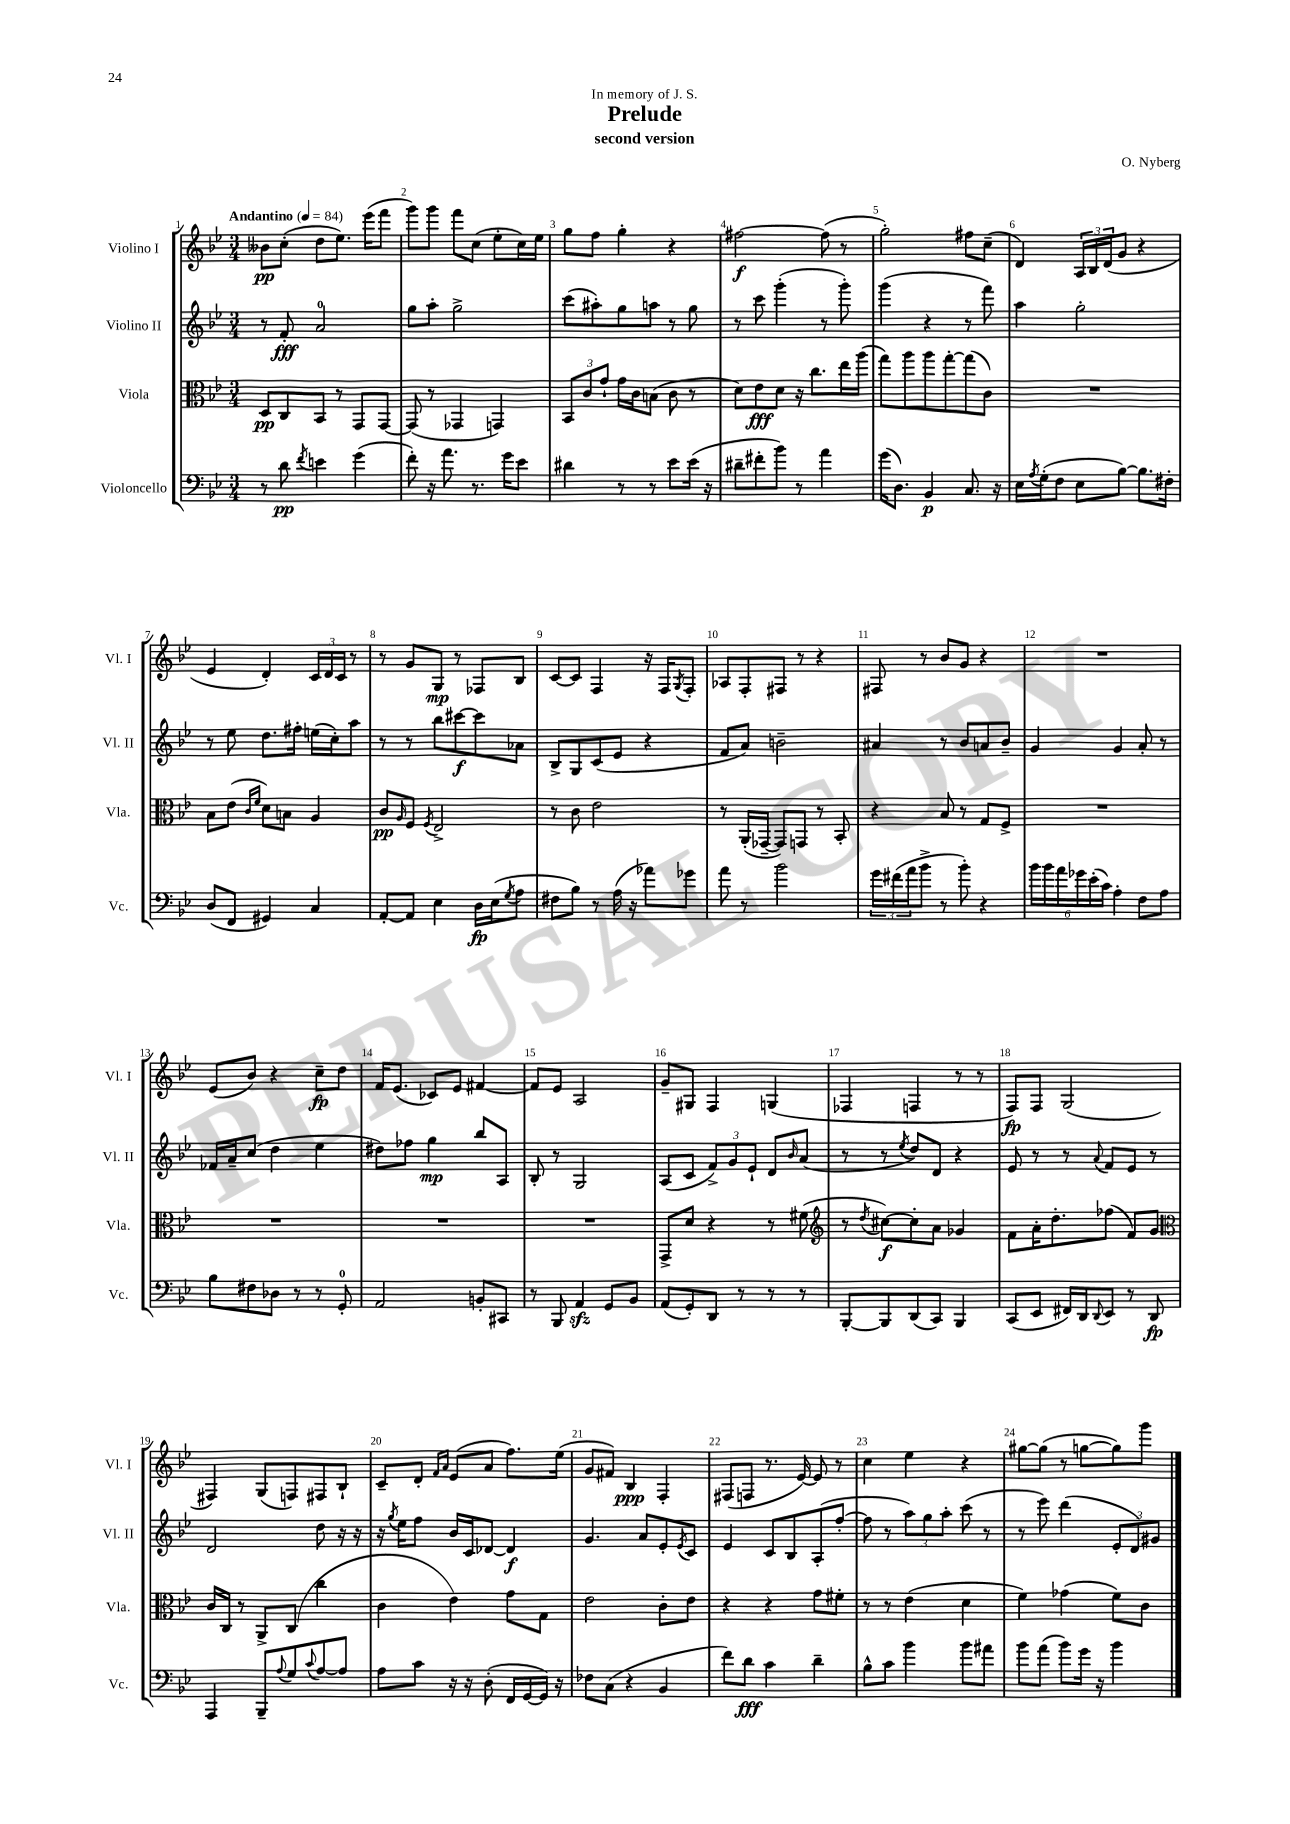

**kern	**dynam	**kern	**dynam	**kern	**dynam	**kern	**dynam
*part4	*part4	*part3	*part3	*part2	*part2	*part1	*part1
*staff4	*staff4	*staff3	*staff3	*staff2	*staff2	*staff1	*staff1
*I"Violoncello	*	*I"Viola	*	*I"Violino II	*	*I"Violino I	*
*I'Vc.	*	*I'Vla.	*	*I'Vl. II	*	*I'Vl. I	*
*clefF4	*	*clefC3	*	*clefG2	*	*clefG2	*
*k[b-e-]	*	*k[b-e-]	*	*k[b-e-]	*	*k[b-e-]	*
*M3/4	*	*M3/4	*	*M3/4	*	*M3/4	*
*MM84	*	*MM84	*	*MM84	*	*MM84	*
=1	=1	=1	=1	=1	=1	=1	=1
!	!	!	!	!	!	!LO:TX:a:B:t=Andantino	!
8r	.	8D/L	pp	8r	.	8b--X\L	pp
8d\	pp	8C/	.	8f'/	fff	(8cc'\J	.
8qf/	.	.	.	.	.	.	.
4en\	.	8BB-/J	.	2a/	.	8dd\L	.
.	.	8r	.	.	.	8.ee-\J)	.
(4g\	.	8GG/L	.	.	.	.	.
.	.	.	.	.	.	(16eee-\KL	.
.	.	[8GG/J	.	.	.	8fff\J	.
=2	=2	=2	=2	=2	=2	=2	=2
8f'\)	.	(8GG/]	.	8gg\L	.	8ggg\L)	.
16r	.	8r	.	8aa'\J	.	8ggg\J	.
8.a\	.	.	.	.	.	.	.
.	.	4GG-X/	.	2gg^\	.	8fff\L	.
8.r	.	.	.	.	.	(8cc\J	.
.	.	4GGn/)	.	.	.	8ee-'\L	.
16g\KL	.	.	.	.	.	.	.
8e-\J	.	.	.	.	.	16cc\L)	.
.	.	.	.	.	.	16ee-\JJ	.
=3	=3	=3	=3	=3	=3	=3	=3
4d#X\	.	12BB-/L	.	(8ccc\L	.	8gg\L	.
.	.	12c/	.	.	.	.	.
.	.	.	.	8aa#X'\)	.	8ff\J	.
.	.	12g`/J	.	.	.	.	.
8r	.	16g\LL	.	8gg\	.	4gg'\	.
.	.	16c\J	.	.	.	.	.
8r	.	(8Bn\J	.	8aan\J	.	.	.
8e-\L	.	8c\	.	8r	.	4r	.
(16e-\Jk	.	8r	.	8gg\	.	.	.
16r	.	.	.	.	.	.	.
=4	=4	=4	=4	=4	=4	=4	=4
8d#X~\L	.	8d\L)	.	8r	.	[2ff#X\	f
8f#X'\	.	8e-\	fff	8ccc\	.	.	.
8b-\J)	.	8d\J	.	(4ggg'\	.	.	.
8r	.	16r	.	.	.	.	.
.	.	8.cc\L	.	.	.	.	.
4a\	.	.	.	8r	.	(8ff#\]	.
.	.	16ee-\L	.	8ggg'\)	.	8r	.
.	.	(16aa\JJ	.	.	.	.	.
=5	=5	=5	=5	=5	=5	=5	=5
(16g\KL	.	8gg\L)	.	(4ggg\	.	2gg'\)	.
8.D\J)	.	.	.	.	.	.	.
.	.	8aa\	.	.	.	.	.
4BB-/	p	8aa\	.	4r	.	.	.
.	.	[8gg'\	.	.	.	.	.
8.C/	.	(8gg\]	.	8r	.	8ff#X\L	.
.	.	8c\J)	.	8fff\)	.	(8cc~\J	.
16r	.	.	.	.	.	.	.
=6	=6	=6	=6	=6	=6	=6	=6
16E-\LL	.	2.r	.	4aa\	.	4d/)	.
8qA/	.	.	.	.	.	.	.
(16G'\J	.	.	.	.	.	.	.
8F\J	.	.	.	.	.	.	.
8E-\L	.	.	.	2gg'\	.	24A/LL	.
.	.	.	.	.	.	24B-/	.
.	.	.	.	.	.	(24d/J	.
[8B-\J)	.	.	.	.	.	8g/J	.
8.B-\L]	.	.	.	.	.	4r	.
16F#X'\Jk	.	.	.	.	.	.	.
!!LO:LB:g=z
=7	=7	=7	=7	=7	=7	=7	=7
(8D/L	.	8B-\L	.	8r	.	4e-/	.
8FF/J	.	(8e-\J	.	8ee-\	.	.	.
.	.	16qqc/LL	.	.	.	.	.
.	.	16qqf/JJ	.	.	.	.	.
4GG#X/)	.	8d\L)	.	8.dd\L	.	4d'/)	.
.	.	8Bn\J	.	.	.	.	.
.	.	.	.	16ff#X'\Jk	.	.	.
4C/	.	4A/	.	(16een\LL	.	24c/LL	.
.	.	.	.	.	.	24d/	.
.	.	.	.	16cc'\J)	.	.	.
.	.	.	.	.	.	24c/JJ	.
.	.	.	.	8aa\J	.	8r	.
=8	=8	=8	=8	=8	=8	=8	=8
[8AA'/L	.	8c/L	pp	8r	.	8r	.
.	.	16qqA/	.	.	.	.	.
8AA/J]	.	8F/J	.	8r	.	8g/L	.
.	.	8qF/	.	.	.	.	.
4E-\	.	2E-^/	.	8bb-\L	.	8G/J	mp
.	.	.	.	[8ccc#X\	f	8r	.
16D\LL	fp	.	.	8ccc#\]	.	8F-X/L	.
(16E-\J	.	.	.	.	.	.	.
8qG/	.	.	.	.	.	.	.
8A\J	.	.	.	8a-X\J	.	8B-/J	.
=9	=9	=9	=9	=9	=9	=9	=9
8F#X\L	.	8r	.	8B-^/L	.	[8c/L	.
8B-\J)	.	8c\	.	8G/	.	8c/J]	.
8r	.	2e-\	.	(8c/	.	4F/	.
(16A\	.	.	.	8e-/J	.	.	.
16r	.	.	.	.	.	.	.
8a-X\L)	.	.	.	4r	.	16r	.
.	.	.	.	.	.	16F/KL	.
.	.	.	.	.	.	8qG/	.
8g-X\J	.	.	.	.	.	8F'/J	.
=10	=10	=10	=10	=10	=10	=10	=10
8a\	.	8r	.	8f/L	.	8A-X/L	.
8r	.	(16AA'/LL	.	8a/J)	.	8F'/	.
.	.	[16GG-X~/JJ	.	.	.	.	.
2b-\	.	8GG-/L])	.	2bn~\	.	8F#X/J	.
.	.	8GGn/J	.	.	.	8r	.
.	.	8r	.	.	.	4r	.
.	.	8BB-'/	.	.	.	.	.
=11	=11	=11	=11	=11	=11	=11	=11
24g\LL	.	4r	.	4a#X/	.	8F#X/	.
(24f#X\	.	.	.	.	.	.	.
24a\J	.	.	.	.	.	.	.
8b-^\J	.	.	.	.	.	8r	.
8r	.	8B-/	.	8r	.	8b-/L	.
8b-'\)	.	8r	.	8b-/L	.	8g/J	.
4r	.	8G/L	.	8an/	.	4r	.
.	.	8F^/J	.	8b-~/J	.	.	.
=12	=12	=12	=12	=12	=12	=12	=12
24b-\LL	.	2.r	.	4g/	.	2.r	.
24b-\	.	.	.	.	.	.	.
24a\	.	.	.	.	.	.	.
24g-X\	.	.	.	.	.	.	.
(24e-'\	.	.	.	.	.	.	.
24c\JJ)	.	.	.	.	.	.	.
4A'\	.	.	.	4g/	.	.	.
8F\L	.	.	.	8a'/	.	.	.
8A\J	.	.	.	8r	.	.	.
!!LO:LB:g=z
=13	=13	=13	=13	=13	=13	=13	=13
8B-\L	.	2.r	.	16f-X/LL	.	(8e-/L	.
.	.	.	.	16a~/J	.	.	.
8F#X\	.	.	.	(8cc/J	.	8b-/J)	.
8D-X\J	.	.	.	4dd\	.	4r	.
8r	.	.	.	.	.	.	.
8r	.	.	.	4ee-\	.	8cc~\L	fp
8GG'/	.	.	.	.	.	8dd\J	.
=14	=14	=14	=14	=14	=14	=14	=14
2AA/	.	2.r	.	8dd#X\L)	.	16f/KL	.
.	.	.	.	.	.	(8.e-/J	.
.	.	.	.	8ff-X\J	.	.	.
.	.	.	.	4gg\	mp	8c-X/L)	.
.	.	.	.	.	.	8e-/J	.
8BBn'/L	.	.	.	8bb-/L	.	[4f#X/	.
8CC#X/J	.	.	.	8A/J	.	.	.
=15	=15	=15	=15	=15	=15	=15	=15
8r	.	2.r	.	8B-'/	.	8f#/L]	.
8BBB-/	.	.	.	8r	.	8e-/J	.
4AAzz/	.	.	.	2G/	.	2A/	.
8GG/L	.	.	.	.	.	.	.
8BB-/J	.	.	.	.	.	.	.
=16	=16	=16	=16	=16	=16	=16	=16
(8AA/L	.	8GG^/L	.	(8A/L	.	8g~/L	.
8GG'/)	.	8d/J	.	8c/J	.	8G#X/J	.
8DD/J	.	4r	.	12f^/L)	.	4F/	.
.	.	.	.	12g/	.	.	.
8r	.	.	.	.	.	.	.
.	.	.	.	12e-`/J	.	.	.
8r	.	8r	.	8d/L	.	(4Gn/	.
.	.	.	.	16qqb-/	.	.	.
8r	.	(8f#X\	.	(8a/J	.	.	.
=17	=17	=17	=17	=17	=17	=17	=17
*	*	*clefG2	*	*	*	*	*
[8BBB-'/L	.	8r	.	8r	.	4F-X/	.
.	.	8qdd/	.	.	.	.	.
8BBB-/]	.	[8cc#X\L)	f	8r	.	.	.
.	.	.	.	8qee-/	.	.	.
(8DD/	.	8cc#'\]	.	8dd/L)	.	4Fn/	.
8CC/J)	.	8a\J	.	8d/J	.	.	.
4BBB-/	.	4g-X/	.	4r	.	8r	.
.	.	.	.	.	.	8r	.
=18	=18	=18	=18	=18	=18	=18	=18
(8CC/L	.	8f\L	.	8e-/	.	8F/L)	fp
8EE-/J	.	16a'\K	.	8r	.	8F/J	.
.	.	8.dd'\	.	.	.	.	.
16FF#X/LL)	.	.	.	8r	.	(2G/	.
16DD/J	.	.	.	.	.	.	.
8qqDD/	.	.	.	8qqa/	.	.	.
8EE-/J	.	(8ff-X\J	.	8f/L	.	.	.
8r	.	8f/L)	.	8e-/J	.	.	.
8DD/	fp	8g/J	.	8r	.	.	.
!!LO:LB:g=z
=19	=19	=19	=19	=19	=19	=19	=19
*	*	*clefC3	*	*	*	*	*
4AAA/	.	16c/LL	.	2d/	.	4F#X/)	.
.	.	16C/JJ	.	.	.	.	.
.	.	8r	.	.	.	.	.
8BBB-~/L	.	8AA^/L	.	.	.	(8G/L	.
8qqA/	.	.	.	.	.	.	.
8G/	.	(8C/J	.	.	.	8Fn/)	.
8qqc/	.	.	.	.	.	.	.
[8A/	.	4cc\	.	8dd\	.	8F#X/	.
8A/J]	.	.	.	16r	.	8B-`/J	.
.	.	.	.	16r	.	.	.
=20	=20	=20	=20	=20	=20	=20	=20
8A\L	.	4c\	.	16r	.	8c~/L	.
.	.	.	.	8qgg/	.	.	.
.	.	.	.	16ee-\KL	.	.	.
8c\J	.	.	.	8ff\J	.	8d'/J	.
.	.	.	.	.	.	16qqf/LL	.
.	.	.	.	.	.	16qqa/JJ	.
16r	.	4e-\)	.	16b-/LL	.	(8e-/L	.
16r	.	.	.	16c/J	.	.	.
(8D'\	.	.	.	[8d-X/J	.	8a/J	.
16FF/LL	.	8g\L	.	4d-/]	f	8.ff\L)	.
[16GG/	.	.	.	.	.	.	.
16GG/JJ])	.	8G\J	.	.	.	.	.
16r	.	.	.	.	.	(16ee-\Jk	.
=21	=21	=21	=21	=21	=21	=21	=21
8F-X\L	.	2e-\	.	4.g/	.	8g/L	.
(8C\J	.	.	.	.	.	8f#X/J)	.
4r	.	.	.	.	.	4B-/	ppp
.	.	.	.	8a/L	.	.	.
4BB-/	.	8c'\L	.	8e-'/	.	4F'/	.
.	.	.	.	8qe-/	.	.	.
.	.	8e-\J	.	8c/J	.	.	.
=22	=22	=22	=22	=22	=22	=22	=22
8f\L)	.	4r	.	4e-/	.	(8F#X/L	.
8d\J	fff	.	.	.	.	8Fn/J	.
4c\	.	4r	.	8c/L	.	8.r	.
.	.	.	.	8B-/	.	.	.
.	.	.	.	.	.	[16e-/)	.
4d~\	.	8g\L	.	(8A'/	.	8e-/]	.
.	.	8f#X'\J	.	[8ff'/J	.	8r	.
=23	=23	=23	=23	=23	=23	=23	=23
8B-^^\L	.	8r	.	8ff\]	.	4cc\	.
8c\J	.	8r	.	8r	.	.	.
4b-\	.	(4e-\	.	12aa\L)	.	4ee-\	.
.	.	.	.	12gg\	.	.	.
.	.	.	.	12aa'\J	.	.	.
8b-\L	.	4d\	.	(8ccc\	.	4r	.
8a#X\J	.	.	.	8r	.	.	.
=24	=24	=24	=24	=24	=24	=24	=24
8b-\L	.	4f\)	.	8r	.	[8gg#X\L	.
(8a\J	.	.	.	8eee-\)	.	(8gg#\J]	.
8b-\L)	.	(4g-X\	.	(4ddd\	.	8r	.
16g\Jk	.	.	.	.	.	[8ggn\L	.
16r	.	.	.	.	.	.	.
4b-\	.	8f\L)	.	12e-'/L	.	8gg\])	.
.	.	.	.	12d/)	.	.	.
.	.	8c\J	.	.	.	8ggg\J	.
.	.	.	.	12g#X/J	.	.	.
==	==	==	==	==	==	==	==
*-	*-	*-	*-	*-	*-	*-	*-
